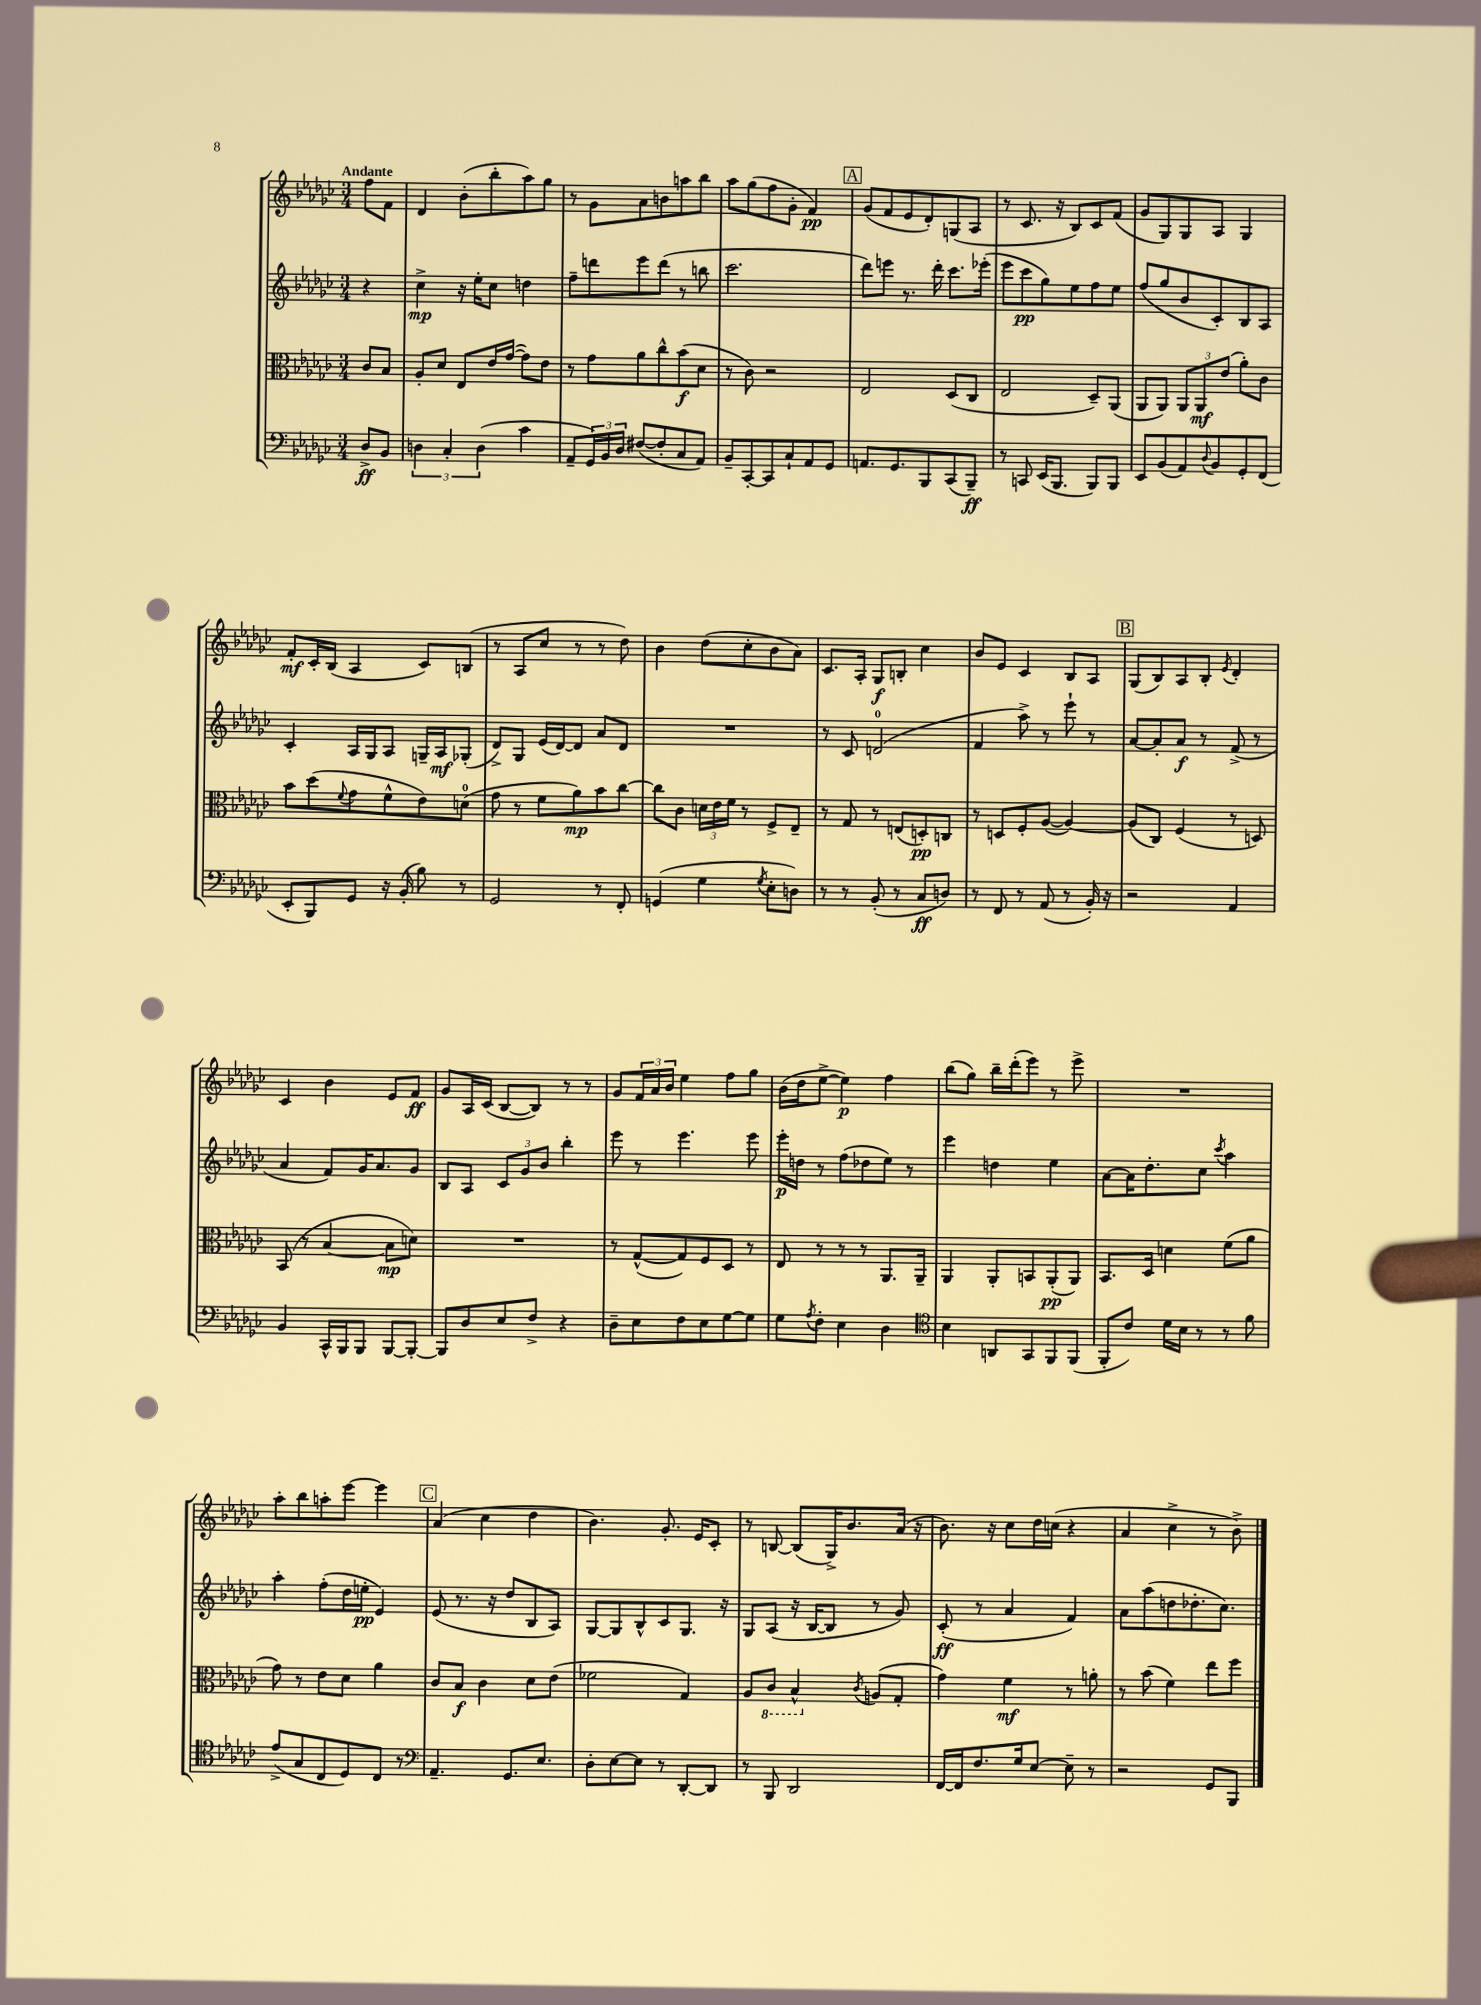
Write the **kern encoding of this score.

**kern	**dynam	**kern	**dynam	**kern	**dynam	**kern	**dynam
*part4	*part4	*part3	*part3	*part2	*part2	*part1	*part1
*staff4	*staff4	*staff3	*staff3	*staff2	*staff2	*staff1	*staff1
*clefF4	*	*clefC3	*	*clefG2	*	*clefG2	*
*k[b-e-a-d-g-c-]	*	*k[b-e-a-d-g-c-]	*	*k[b-e-a-d-g-c-]	*	*k[b-e-a-d-g-c-]	*
*M3/4	*	*M3/4	*	*M3/4	*	*M3/4	*
=	=	=	=	=	=	=	=
!	!	!	!	!	!	!LO:TX:a:B:t=Andante	!
8D-^/L	ff	8c-/L	.	4r	.	8ff\L	.
8BB-/J	.	8B-/J	.	.	.	8f\J	.
=1	=1	=1	=1	=1	=1	=1	=1
6Dn\	.	8A-'/L	.	4cc-^\	mp	4d-/	.
.	.	8d-/J	.	.	.	.	.
6C-'/	.	.	.	.	.	.	.
.	.	8E-/L	.	16r	.	(8b-'\L	.
.	.	.	.	16ee-'\KL	.	.	.
(6D\	.	.	.	.	.	.	.
.	.	16e-/L	.	8cc-\J	.	8bb-'\	.
.	.	([16g-/JJ	.	.	.	.	.
4c-\	.	8g-\L])	.	4ddn\	.	8aa-\)	.
.	.	8e-\J	.	.	.	8gg-\J	.
=2	=2	=2	=2	=2	=2	=2	=2
8AA-~/L	.	8r	.	8ff~\L	.	8r	.
24GG-/L)	.	8g-\L	.	8dddn\	.	8g-\L	.
24BB-/	.	.	.	.	.	.	.
24D-/JJ	.	.	.	.	.	.	.
([8F#X/L	.	8a-\	.	8eee-\	.	8a-\	.
8F#'/]	.	8cc-^^\	.	(8ddd\J	.	8bn\	.
8C-/	.	(8b-\	f	8r	.	8aan\	.
8AA-/J)	.	8d-\J	.	8bbn\	.	8bb-\J	.
=3	=3	=3	=3	=3	=3	=3	=3
8BB-~/L	.	8r	.	2.ccc-\	.	8aa-\L	.
[8CC-'/	.	8c-\)	.	.	.	(8gg-\	.
8CC-/]	.	2r	.	.	.	8ff\	.
8C-`/	.	.	.	.	.	8g-'\J	.
8AA-/	.	.	.	.	.	4f/)	pp
8GG-/J	.	.	.	.	.	.	.
!!LO:REH:place=s1:t=A
=4	=4	=4	=4	=4	=4	=4	=4
8.AAn/L	.	2E-/	.	8ddd-\L)	.	(8g-/L	.
.	.	.	.	8eeen\J	.	8f/	.
8.GG-/	.	.	.	.	.	.	.
.	.	.	.	8.r	.	8e-/	.
8BBB-/	.	.	.	.	.	8d-'/)	.
.	.	.	.	16ddd-'\	.	.	.
(8CC-/	.	(8D-/L	.	8.ccc-\L	.	(8Gn/	.
8BBB-~/J)	ff	8C-/J	.	.	.	8A-/J	.
.	.	.	.	(16eee-X'\Jk	.	.	.
=5	=5	=5	=5	=5	=5	=5	=5
8r	.	2E-/	.	8eee-\L	.	8r	.
8CCn/	.	.	.	8ccc-\	pp	8.c-/	.
(16EE-/KL	.	.	.	8gg-\)	.	.	.
8.BBB-/J	.	.	.	.	.	16r	.
.	.	.	.	8ee-\	.	8B-/L)	.
8BBB-/L)	.	8D-~/L)	.	8ff\	.	8c-/	.
8BBB-/J	.	(8AA-/J	.	8ee-\J	.	(8f/J	.
=6	=6	=6	=6	=6	=6	=6	=6
8EE-/L	.	8AA-/L	.	(8ff/L	.	8g-/L	.
(8BB-/	.	8AA-/J)	.	8gg-/	.	8G-/)	.
8AA-/)	.	12AA-/L	.	8b-/	.	8G-/	.
.	.	12AA-/	mf	.	.	.	.
8qqD-/	.	.	.	.	.	.	.
8BB-/	.	.	.	8c-'/)	.	8A-/J	.
.	.	(12e-/J	.	.	.	.	.
8GG-'/	.	8a-'\L)	.	8B-/	.	4G-/	.
(8FF/J	.	8c-\J	.	8A-/J	.	.	.
!!LO:LB:g=z
=7	=7	=7	=7	=7	=7	=7	=7
8EE-'/L	.	8b-\L	.	4c-'/	.	8f'/L	mf
8BBB-/)	.	(8dd-\	.	.	.	16c-'/L	.
.	.	.	.	.	.	(16B-/JJ	.
.	.	8qqf/	.	.	.	.	.
8GG-/J	.	8g-\	.	16A-/LL	.	4A-/	.
.	.	.	.	16G-/J	.	.	.
16r	.	8f^^\	.	8A-/J	.	.	.
(16BB-'/	.	.	.	.	.	.	.
8B-\)	.	8e-\)	.	16Gn~/LL	.	8c-/L)	.
.	.	.	.	16A-/J	mf	.	.
8r	.	(8dn\J	.	(8G-X'/J	.	(8Bn/J	.
=8	=8	=8	=8	=8	=8	=8	=8
2GG-/	.	8g-\	.	8d-^/L)	.	8r	.
.	.	8r	.	8G-/J	.	8A-/L	.
.	.	8f\L	.	(16e-/LL	.	8cc-/J	.
.	.	.	.	[16d-/J)	.	.	.
.	.	8a-\)	mp	8d-/J]	.	8r	.
8r	.	8b-\	.	8a-/L	.	8r	.
8FF'/	.	[8cc-\J	.	8d-/J	.	8dd-\)	.
=9	=9	=9	=9	=9	=9	=9	=9
(4GGn/	.	8cc-\L]	.	2.r	.	4b-\	.
.	.	8c-\J	.	.	.	.	.
4G-\	.	24dn\LL	.	.	.	(8dd-\L	.
.	.	24e-\	.	.	.	.	.
.	.	24f\JJ	.	.	.	.	.
.	.	8r	.	.	.	8cc-'\	.
8qG-/	.	.	.	.	.	.	.
8E-'\L	.	8F^/L	.	.	.	8b-\	.
8Dn\J)	.	8E-~/J	.	.	.	8a-\J)	.
=10	=10	=10	=10	=10	=10	=10	=10
8r	.	8r	.	8r	.	8.c-/L	.
8r	.	8G-/	.	8c-/	.	.	.
.	.	.	.	.	.	16A-'/Jk	.
(8BB-'/	.	8r	.	(2dn/	.	8G-/L	f
8r	.	(8En/L	.	.	.	8Bn'/J	.
8C-/L	ff	8Dn'/)	pp	.	.	4cc-\	.
8Dn/J)	.	8Cn/J	.	.	.	.	.
=11	=11	=11	=11	=11	=11	=11	=11
8r	.	8r	.	4f/	.	8b-/L	.
8FF/	.	8Dn/L	.	.	.	8e-/J	.
8r	.	8F'/	.	8aa-^\)	.	4c-/	.
(8AA-/	.	([8A-/J	.	8r	.	.	.
8r	.	4A-/_)	.	8eee-`\	.	8B-/L	.
16BB-'/)	.	.	.	8r	.	8A-/J	.
16r	.	.	.	.	.	.	.
!!LO:REH:place=s1:t=B
=12	=12	=12	=12	=12	=12	=12	=12
2r	.	(8A-/L]	.	[8a-/L	.	(8G-/L	.
.	.	8C-/J)	.	8a-'/]	.	8B-/)	.
.	.	(4F/	.	8a-/J	f	8A-/	.
.	.	.	.	8r	.	8B-'/J	.
.	.	.	.	.	.	8qe-/	.
4AA-/	.	8r	.	(8f^/	.	4d-'/	.
.	.	8Dn/)	.	8r	.	.	.
!!LO:LB:g=z
=13	=13	=13	=13	=13	=13	=13	=13
4BB-/	.	(8BB-/	.	4a-/	.	4c-/	.
.	.	8r	.	.	.	.	.
16CC-^^/LL	.	[4B-/	.	8f/L)	.	4b-\	.
16BBB-/J	.	.	.	.	.	.	.
8BBB-/J	.	.	.	16g-/K	.	.	.
.	.	.	.	8.a-/	.	.	.
[8BBB-/L	.	8B-\L]	mp	.	.	8e-/L	.
8BBB-'/J_	.	8dn\J)	.	8g-/J	.	8f/J	ff
=14	=14	=14	=14	=14	=14	=14	=14
8BBB-/L]	.	2.r	.	8B-/L	.	8g-/L	.
8D-/	.	.	.	8A-/J	.	16A-/L	.
.	.	.	.	.	.	(16c-/JJ	.
8E-/	.	.	.	12c-/L	.	[8B-/L	.
.	.	.	.	12g-/	.	.	.
8F^/J	.	.	.	.	.	8B-/J])	.
.	.	.	.	12b-/J	.	.	.
4r	.	.	.	4bb-'\	.	8r	.
.	.	.	.	.	.	8r	.
=15	=15	=15	=15	=15	=15	=15	=15
8D-~\L	.	8r	.	8eee-\	.	8g-/L	.
8E-\	.	([8G-^^/L	.	8r	.	24f/L	.
.	.	.	.	.	.	24a-/	.
.	.	.	.	.	.	24b-/JJ	.
8F\	.	8G-/])	.	4.eee-\	.	4ee-\	.
8E-\	.	8F/	.	.	.	.	.
[8G-\	.	8D-/J	.	.	.	8ff\L	.
8G-\J]	.	8r	.	8eee-\	.	8gg-\J	.
=16	=16	=16	=16	=16	=16	=16	=16
8G-\L	.	8E-/	.	16eee-'\LL	p	(16b-\LL	.
.	.	.	.	16ddn\JJ	.	16dd-\J	.
8qA-/	.	.	.	.	.	.	.
8F'\J	.	8r	.	8r	.	[8ee-^\J	.
4E-\	.	8r	.	(8ff\L	.	4ee-\])	p
.	.	8r	.	8dd-X\	.	.	.
4D-\	.	8.AA-/L	.	8ee-\J)	.	4ff\	.
.	.	.	.	8r	.	.	.
.	.	16AA-~/Jk	.	.	.	.	.
=17	=17	=17	=17	=17	=17	=17	=17
*clefC4	*	*	*	*	*	*	*
4B-\	.	4AA-/	.	4eee-\	.	(8bb-\L	.
.	.	.	.	.	.	8gg-\J)	.
8AAn/L	.	8AA-'/L	.	4ddn\	.	16bb-~\LL	.
.	.	.	.	.	.	(16ddd-'\J	.
8GG-/	.	8BBn/	.	.	.	8eee-\J)	.
8FF/	.	(8AA-'/	pp	4ee-\	.	8r	.
(8FF/J	.	8AA-/J)	.	.	.	8eee-^\	.
=18	=18	=18	=18	=18	=18	=18	=18
8FF'/L	.	8.BB-/L	.	[8a-\L	.	2.r	.
8c-/J)	.	.	.	16a-\K]	.	.	.
.	.	16D-/Jk	.	8.dd-'\	.	.	.
16d-\LL	.	4dn\	.	.	.	.	.
16B-\JJ	.	.	.	.	.	.	.
8r	.	.	.	8cc-\J	.	.	.
.	.	.	.	8qccc-/	.	.	.
8r	.	(8f\L	.	4aa-\	.	.	.
8f\	.	8a-\J	.	.	.	.	.
!!LO:LB:g=z
=19	=19	=19	=19	=19	=19	=19	=19
(8e-^/L	.	8g-\)	.	4aa-'\	.	8aa-'\L	.
8G-/	.	8r	.	.	.	8bb-\	.
8C-/	.	8e-\L	.	(8ff'\L	.	8aan'\	.
8D-/)	.	8d-\J	.	16dd-\L	.	[8eee-\J	.
.	.	.	.	16een'\JJ	pp	.	.
8C-/J	.	4a-\	.	4e-/)	.	4eee-\]	.
8r	.	.	.	.	.	.	.
!!LO:REH:place=s1:t=C
=20	=20	=20	=20	=20	=20	=20	=20
*clefF4	*	*	*	*	*	*	*
4.AA-~/	.	8c-/L	.	(8e-/	.	(4a-/	.
.	.	8B-/J	f	8.r	.	.	.
.	.	4c-\	.	.	.	4cc-\	.
.	.	.	.	16r	.	.	.
8.GG-/L	.	.	.	8dd-/L	.	.	.
.	.	8d-\L	.	8B-/	.	4dd-\	.
8.E-/J	.	.	.	.	.	.	.
.	.	(8e-\J	.	8A-/J)	.	.	.
=21	=21	=21	=21	=21	=21	=21	=21
8D-'\L	.	2f-X\	.	[8G-/L	.	4.b-\)	.
[8E-\	.	.	.	8G-/]	.	.	.
8E-\J]	.	.	.	8B-^^/	.	.	.
8r	.	.	.	8c-/	.	8.g-'/	.
[8DD-'/L	.	4G-/)	.	8.G-/J	.	.	.
.	.	.	.	.	.	16e-/KL	.
8DD-/J]	.	.	.	.	.	8c-'/J	.
.	.	.	.	16r	.	.	.
=22	=22	=22	=22	=22	=22	=22	=22
8r	.	8A-/L	.	8G-/L	.	8r	.
*	*	*8ba	*	*	*	*	*
8BBB-/	.	8C-/J	.	(8A-/J	.	[8Bn/	.
2DD-/	.	4BB-^^/	.	16r	.	(8B/L]	.
.	.	.	.	[16B-/KL	.	.	.
.	.	.	.	8B-/J]	.	16G-^/K)	.
.	.	.	.	.	.	8.b-/	.
*	*	*X8ba	*	*	*	*	*
.	.	8qc-/	.	.	.	.	.
.	.	(8An/L	.	8r	.	.	.
.	.	8G-'/J	.	8g-/)	.	(16a-/Jk	.
.	.	.	.	.	.	16r	.
=23	=23	=23	=23	=23	=23	=23	=23
[16FF/LL	.	4g-\)	.	(8c-'/	ff	8.b-\)	.
16FF/J]	.	.	.	.	.	.	.
8.F/	.	.	.	8r	.	.	.
.	.	.	.	.	.	16r	.
.	.	4f\	mf	4a-/	.	8cc-\L	.
16G-/k	.	.	.	.	.	.	.
[8E-/J	.	.	.	.	.	16dd-\L	.
.	.	.	.	.	.	(16ccn\JJ	.
8E-~\]	.	8r	.	4f/)	.	4r	.
8r	.	8an'\	.	.	.	.	.
=24	=24	=24	=24	=24	=24	=24	=24
2r	.	8r	.	8a-\L	.	4a-/	.
.	.	(8b-\	.	(8aa-\	.	.	.
.	.	4f\)	.	8ddn\	.	4cc-^\	.
.	.	.	.	8.dd-X'\	.	.	.
8GG-/L	.	8ee-\L	.	.	.	8r	.
.	.	.	.	8.cc-\J)	.	.	.
8BBB-/J	.	8ff\J	.	.	.	8b-^\)	.
==	==	==	==	==	==	==	==
*-	*-	*-	*-	*-	*-	*-	*-
